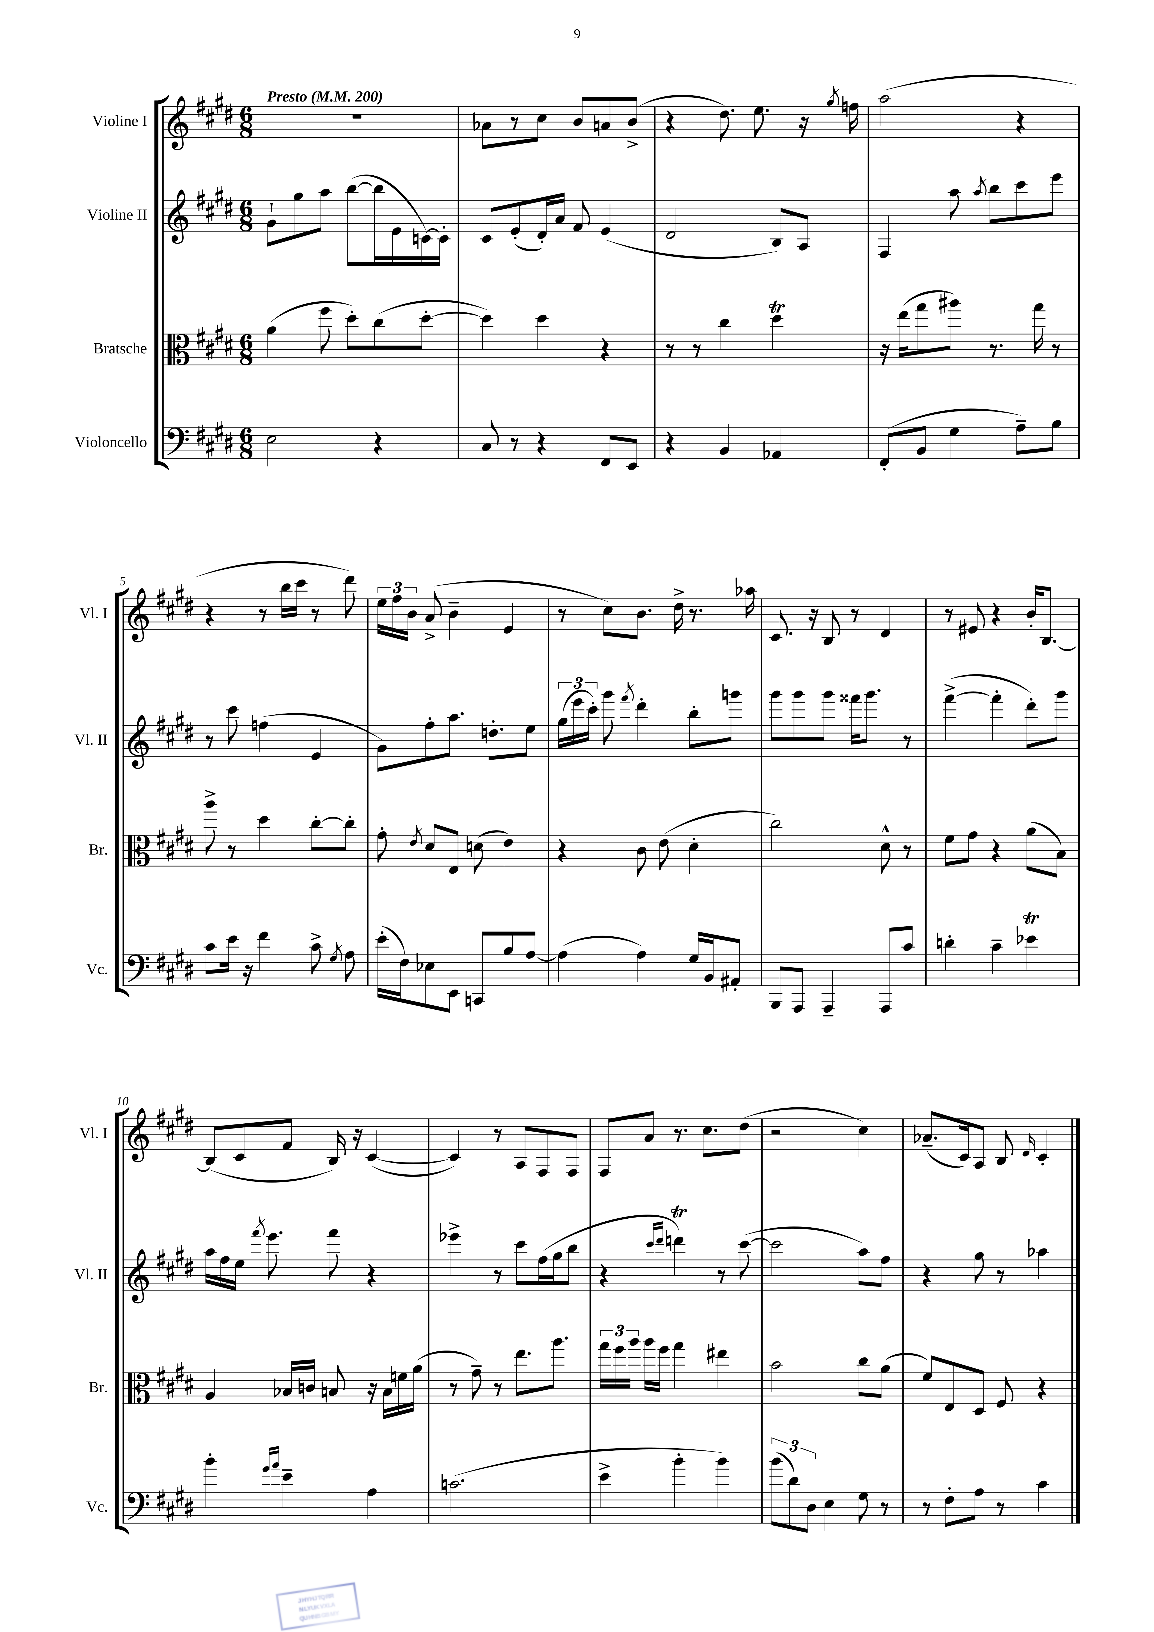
<<
\new StaffGroup <<
\new Staff = "s0" \with { instrumentName = "Violine I" shortInstrumentName = "Vl. I" } {
    \clef treble \key e \major \numericTimeSignature \time 6/8 \tempo "Presto" 4 = 200
    \autoBeamOff R2. |
    aes'8[ r8 cis''8] b'8[ a'8 b'8]->( |
    r4 dis''8.) e''8. r16 \acciaccatura { gis''8 } f''16 |
    a''2( r4 |
    r4 r8 b''16[ cis'''16] r8 dis'''8) |
    \tuplet 3/2 { e''16[ fis''16 b'16] } a'8->( b'4-- e'4 |
    r8 cis''8[) b'8.] dis''16-> r8. aes''16 |
    cis'8. r16 b8 r8 dis'4 |
    r8 eis'8 r4 b'16[-. b8.]~ |
    b8[( cis'8 fis'8] b16) r16 cis'4~( |
    cis'4) r8 a8[ fis8 fis8] |
    fis8[ a'8] r8. cis''8.[ dis''8]( |
    r2 cis''4) |
    aes'8.[--( cis'16) a8] b8 \grace { dis'16 } cis'4-. \bar "|." |
}
\new Staff = "s1" \with { instrumentName = "Violine II" shortInstrumentName = "Vl. II" } {
    \clef treble \key e \major \numericTimeSignature \time 6/8
    \autoBeamOff gis'8[-! gis''8 a''8] b''8[~( b''16 e'16 c'16~) c'16]-. |
    cis'8[ e'8-.( dis'16-.) a'16] fis'8 e'4( |
    dis'2 b8[) a8] |
    fis4 a''8 \acciaccatura { a''8 } b''8[ cis'''8 e'''8] |
    r8 cis'''8 f''4( e'4 |
    gis'8[) fis''8-. a''8.] d''8.[-. e''8] |
    \tuplet 3/2 { gis''16[( e'''16 cis'''16]-.) } gis'''8 \acciaccatura { fis'''8 } dis'''4-. b''8[-. g'''8] |
    gis'''8[ gis'''8 gis'''8] fisis'''16[ gis'''8.] r8 |
    fis'''4~->( fis'''4-. dis'''8[-.) gis'''8] |
    a''16[ fis''16 e''16] \acciaccatura { fis'''8 } e'''8. fis'''8 r4 |
    ees'''4-> r8 cis'''8[ fis''16( gis''16 b''8] |
    r4 \grace { cis'''16[ dis'''16] } d'''4\trill) r8 cis'''8~( |
    cis'''2 a''8[) fis''8] |
    r4 gis''8 r8 aes''4 \bar "|." |
}
\new Staff = "s2" \with { instrumentName = "Bratsche" shortInstrumentName = "Br." } {
    \clef alto \key e \major \numericTimeSignature \time 6/8
    \autoBeamOff a'4( fis''8 dis''8[-.) cis''8( dis''8]~-. |
    dis''4) dis''4 r4 |
    r8 r8 cis''4 dis''4\trill |
    r16 e''16[( gis''8 ais''8]) r8. gis''16 r8 |
    a''8-> r8 dis''4 cis''8[~-. cis''8]-. |
    gis'8-. \acciaccatura { e'8 } dis'8[ e8] d'8( e'4) |
    r4 cis'8 e'8( dis'4-. |
    cis''2) dis'8-^ r8 |
    fis'8[ gis'8] r4 a'8[( b8]) |
    a4 bes16[ c'16] b8 r16 b16[ f'16 a'16]( |
    r8 gis'8--) r8 e''8.[ a''8.] |
    \tuplet 3/2 { gis''16[ fis''16 a''16] } a''16[ fis''16] gis''4 eis''4 |
    b'2 cis''8[ a'8]( |
    fis'8[) e8 dis8] fis8 r4 \bar "|." |
}
\new Staff = "s3" \with { instrumentName = "Violoncello" shortInstrumentName = "Vc." } {
    \clef bass \key e \major \numericTimeSignature \time 6/8
    \autoBeamOff e2 r4 |
    cis8 r8 r4 fis,8[ e,8] |
    r4 b,4 aes,4 |
    fis,8[-.( b,8] gis4 a8[--) b8] |
    cis'8[ e'16] r16 fis'4 cis'8-> \acciaccatura { gis8 } a8 |
    e'16[-.( fis16) ees8 e,8] c,8[ b8 a8]~ |
    a4( a4) gis16[ b,16 ais,8]-. |
    b,,8[ a,,8] a,,4-- a,,8[ cis'8] |
    d'4-. cis'4-- ees'4\trill |
    b'4-. \grace { gis'16[ a'16] } e'4-- a4 |
    c'2.( |
    e'4-> b'4-. b'4) |
    \tuplet 3/2 { b'8[( dis'8) dis8] } e4 gis8 r8 |
    r8 fis8[-. a8] r8 cis'4 \bar "|." |
}
>>
>>
